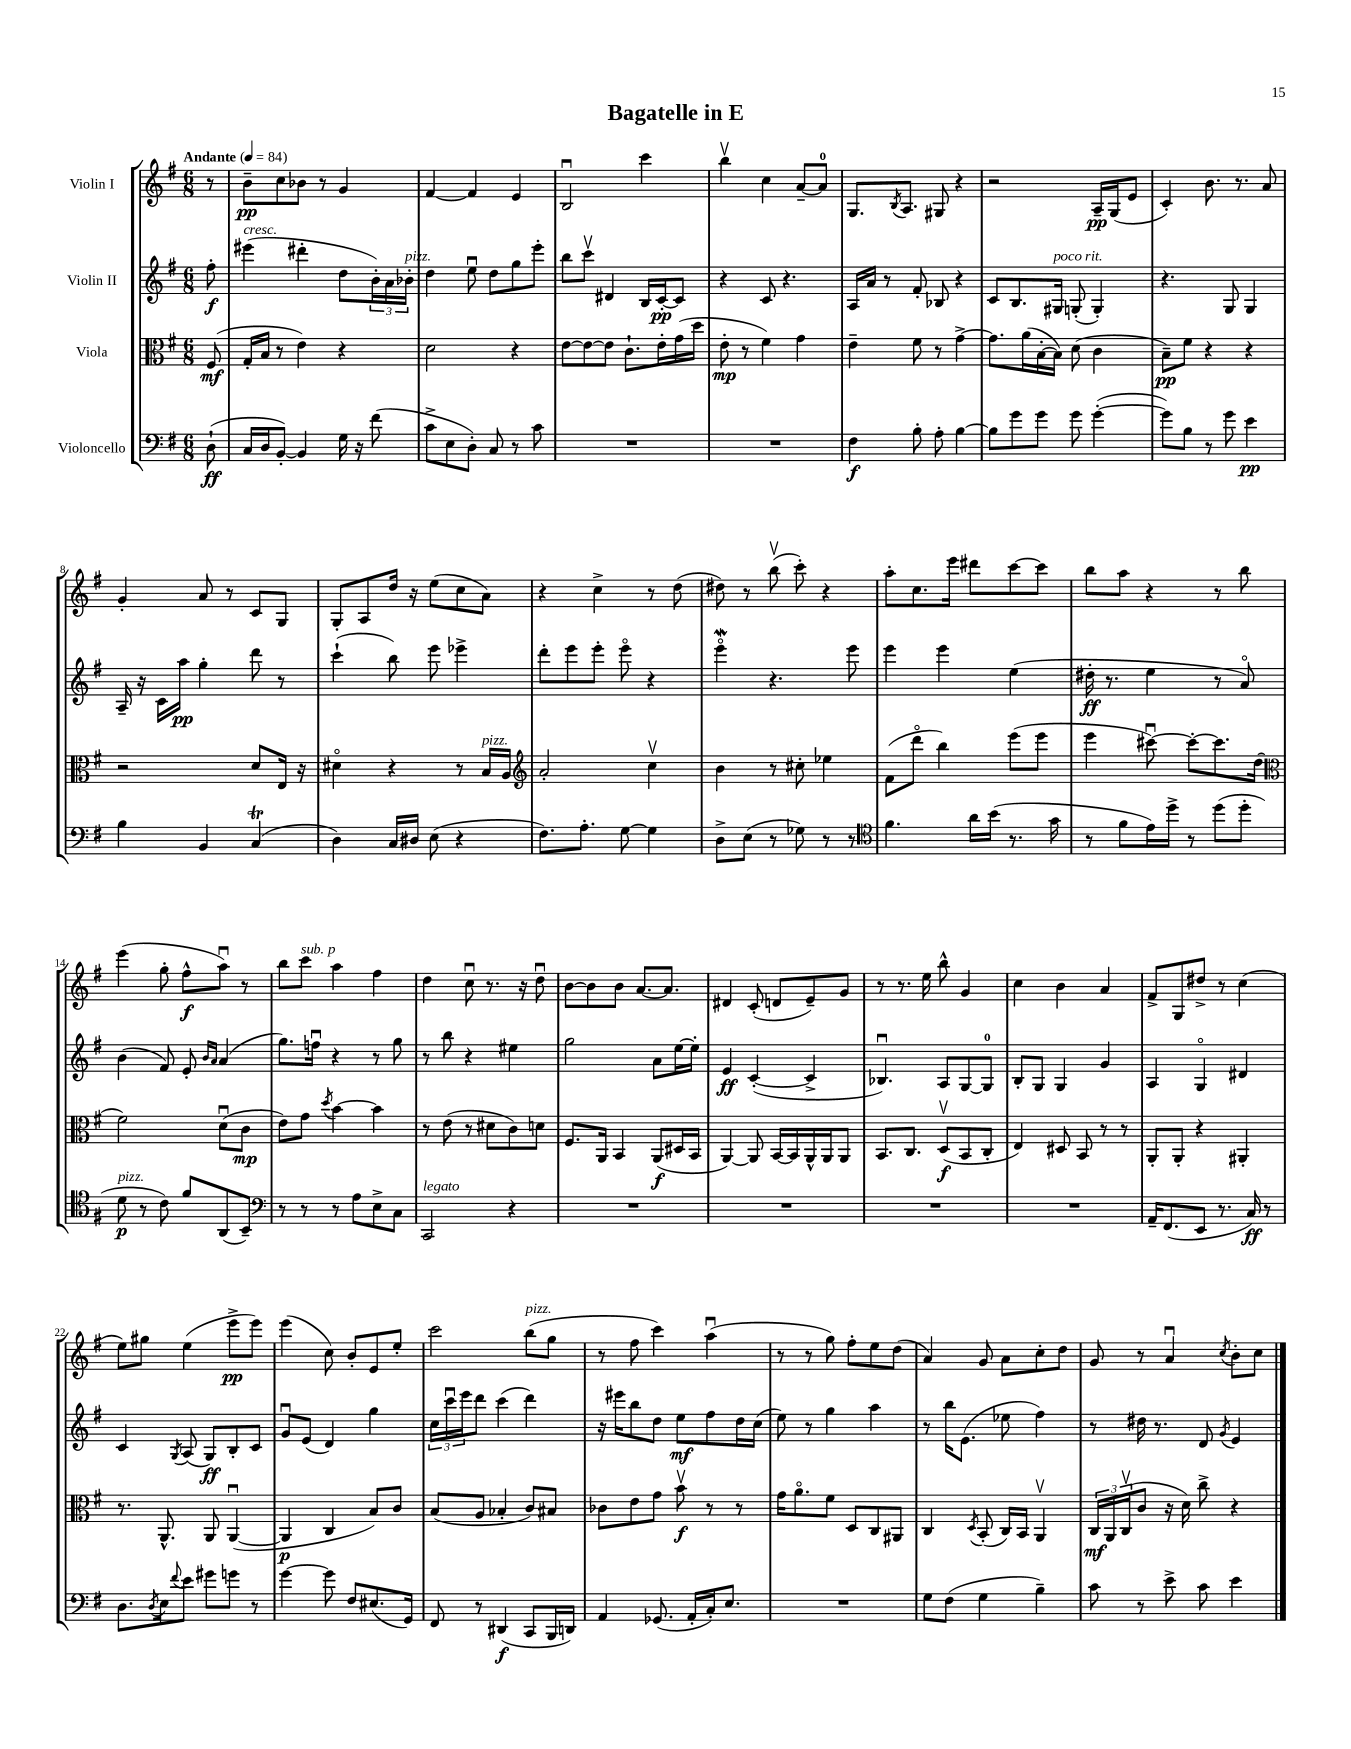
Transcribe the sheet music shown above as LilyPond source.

\header { title = "Bagatelle in E" }
<<
\new StaffGroup <<
\new Staff = "s0" \with { instrumentName = "Violin I" } {
    \clef treble \key g \major \numericTimeSignature \time 6/8 \partial 8 \tempo "Andante" 4 = 84
    r8 |
    b'8--\pp c''8 bes'8 r8 g'4 |
    fis'4~ fis'4 e'4 |
    b2\downbow c'''4 |
    b''4\upbow c''4 a'8~-- a'8-0 |
    g8. \acciaccatura { b8 } a8. gis8 r4 |
    r2 a16--\pp g16( e'8 |
    c'4-.) b'8. r8. a'8 |
    g'4-. a'8 r8 c'8 g8 |
    g8-. a8 d''16 r16 e''8( c''8 a'8) |
    r4 c''4-> r8 d''8( |
    dis''8) r8 b''8\upbow( c'''8-.) r4 |
    a''8-. c''8. e'''16 dis'''8 c'''8~ c'''8 |
    b''8 a''8 r4 r8 b''8 |
    e'''4( g''8-. fis''8-^\f a''8\downbow) r8 |
    b''8 c'''8^\markup { \italic "sub. p" } a''4 fis''4 |
    d''4 c''8\downbow r8. r16 d''8\downbow |
    b'8~ b'8 b'8 a'8.~ a'8. |
    dis'4 c'8-.( d'8 e'8--) g'8 |
    r8 r8. e''16 b''8-^ g'4 |
    c''4 b'4 a'4 |
    fis'8-> g8 dis''8-> r8 c''4( |
    e''8) gis''8 e''4( e'''8->\pp e'''8) |
    e'''4( c''8) b'8-. e'8 e''8-. |
    c'''2 b''8^\markup { \italic "pizz." }( g''8 |
    r8 fis''8 c'''4) a''4\downbow( |
    r8 r8 g''8) fis''8-. e''8 d''8( |
    a'4) g'8 a'8 c''8-. d''8 |
    g'8 r8 a'4\downbow \acciaccatura { c''8 } b'8-. c''8 \bar "|." |
}
\new Staff = "s1" \with { instrumentName = "Violin II" } {
    \clef treble \key g \major \numericTimeSignature \time 6/8 \partial 8
    fis''8-.\f |
    eis'''4^\markup { \italic "cresc." }( dis'''4-. d''8 \tuplet 3/2 { b'16-.) a'16 bes'16-.^\markup { \italic "pizz." } } |
    d''4 e''8\downbow d''8 g''8 e'''8-. |
    b''8 c'''8\upbow dis'4 b16 c'16~-.\pp c'8 |
    r4 c'8 r4. |
    a16 a'16 r8 fis'8-. bes8 r4 |
    c'8 b8. gis16^\markup { \italic "poco rit." } g8-.( g4-.) |
    r4. g8 g4 |
    a16-- r16 c'16 a''16\pp g''4-. d'''8 r8 |
    c'''4-!( b''8) e'''8 ees'''4-> |
    d'''8-. e'''8 e'''8-. e'''8\flageolet r4 |
    e'''4\flageolet\mordent r4. e'''8 |
    e'''4 e'''4 e''4( |
    dis''16-.\ff r8. e''4 r8 a'8\flageolet) |
    b'4( fis'8) e'8-. \grace { b'16 a'16 } a'4( |
    g''8.) f''16\downbow r4 r8 g''8 |
    r8 b''8 r4 eis''4 |
    g''2 a'8 e''16~ e''16-. |
    e'4\ff c'4~-.( c'4-> |
    bes4.\downbow) a8 g8~ g8-0 |
    b8-. g8 g4 g'4 |
    a4 g4\flageolet dis'4 |
    c'4 \acciaccatura { g8 } a8( g8\ff) b8-. c'8 |
    g'8\downbow e'8( d'4) g''4 |
    \tuplet 3/2 { c''16 c'''16\downbow e'''16 } d'''8 c'''4( d'''4) |
    r16 eis'''16 b''8 d''8 e''8\mf fis''8 d''16 c''16( |
    e''8) r8 g''4 a''4 |
    r8 b''16 e'8.( ees''8 fis''4) |
    r8 dis''16 r8. d'8 \acciaccatura { g'8 } e'4 \bar "|." |
}
\new Staff = "s2" \with { instrumentName = "Viola" } {
    \clef alto \key g \major \numericTimeSignature \time 6/8 \partial 8
    fis8\mf( |
    g16-. b16 r8 e'4) r4 |
    d'2 r4 |
    e'8~ e'8~ e'8 c'8.-! e'16-. g'16( d''16 |
    e'8-.\mp r8 fis'4) g'4 |
    e'4-- fis'8 r8 g'4~-> |
    g'8. a'16( b16~-. b16) d'8( c'4 |
    b8--\pp) fis'8 r4 r4 |
    r2 d'8 e16 r16 |
    dis'4\flageolet r4 r8 b16^\markup { \italic "pizz." } a16 |
    \clef treble a'2-. c''4\upbow |
    b'4 r8 cis''8-. ees''4 |
    fis'8( d'''8\flageolet b''4) e'''8( e'''8 |
    e'''4 cis'''8~\downbow) cis'''8~-. cis'''8. d''16( |
    \clef alto fis'2) d'8\downbow( c'8\mp |
    e'8) g'8 \acciaccatura { d''8 } b'4~ b'4 |
    r8 e'8( r8 dis'8 c'8) d'8 |
    fis8. a,16 b,4 a,8\f( dis16 b,16 |
    a,4~) a,8 b,16~ b,16 a,16-^ a,16 a,8 |
    b,8. c8. d8\upbow\f( b,8 c8-. |
    e4) dis8 b,8 r8 r8 |
    a,8-. a,8-. r4 ais,4-. |
    r8. a,8.-^ a,8 a,4~\downbow( |
    a,4\p c4 b8) c'8 |
    b8( a8 bes4-. c'8) bis8 |
    ces'8 e'8 g'8 b'8\upbow\f r8 r8 |
    g'16 a'8.\flageolet fis'8 d8 c8 ais,8 |
    c4 \acciaccatura { d8 } b,8-.( c16) b,16 a,4\upbow |
    \tuplet 3/2 { c16\mf a,16 c16\upbow( } c'8 r16 d'16) c''8-> r4 \bar "|." |
}
\new Staff = "s3" \with { instrumentName = "Violoncello" } {
    \clef bass \key g \major \numericTimeSignature \time 6/8 \partial 8
    d8-!\ff( |
    c16 d16 b,8~-.) b,4 g16 r16 fis'8( |
    c'8-> e8 d8-.) c8 r8 c'8 |
    R2. |
    R2. |
    fis4\f b8-. a8-. b4~ |
    b8 g'8 g'8 g'8 g'4~-.( |
    g'8) b8 r8 g'8 e'4\pp |
    b4 b,4 c4\trill( |
    d4) c16 dis16 e8( r4 |
    fis8.) a8.-. g8~ g4 |
    d8-> e8( r8 ges8) r8 r8 |
    \clef tenor fis'4. a'16 b'16( r8. g'16 |
    r8 fis'8 e'16) d''16-> r8 d''8( d''8-. |
    d'8\p^\markup { \italic "pizz." } r8 c'8) fis'8 a,8( b,8--) |
    \clef bass r8 r8 r8 a8 e8-> c8 |
    c,2^\markup { \italic "legato" } r4 |
    R2. |
    R2. |
    R2. |
    R2. |
    a,16-- fis,8.( e,8 r8. c16\ff) r8 |
    d8. \acciaccatura { d8 } e16 \appoggiatura { fis'8 } e'8 gis'8 g'8 r8 |
    g'4~ g'8 fis8 eis8.( g,16) |
    fis,8 r8 dis,4\f( c,8 b,,16 d,16) |
    a,4 ges,8.( a,16-. c16-.) e8. |
    R2. |
    g8 fis8( g4 b4--) |
    c'8 r8 e'8-> c'8 e'4 \bar "|." |
}
>>
>>
